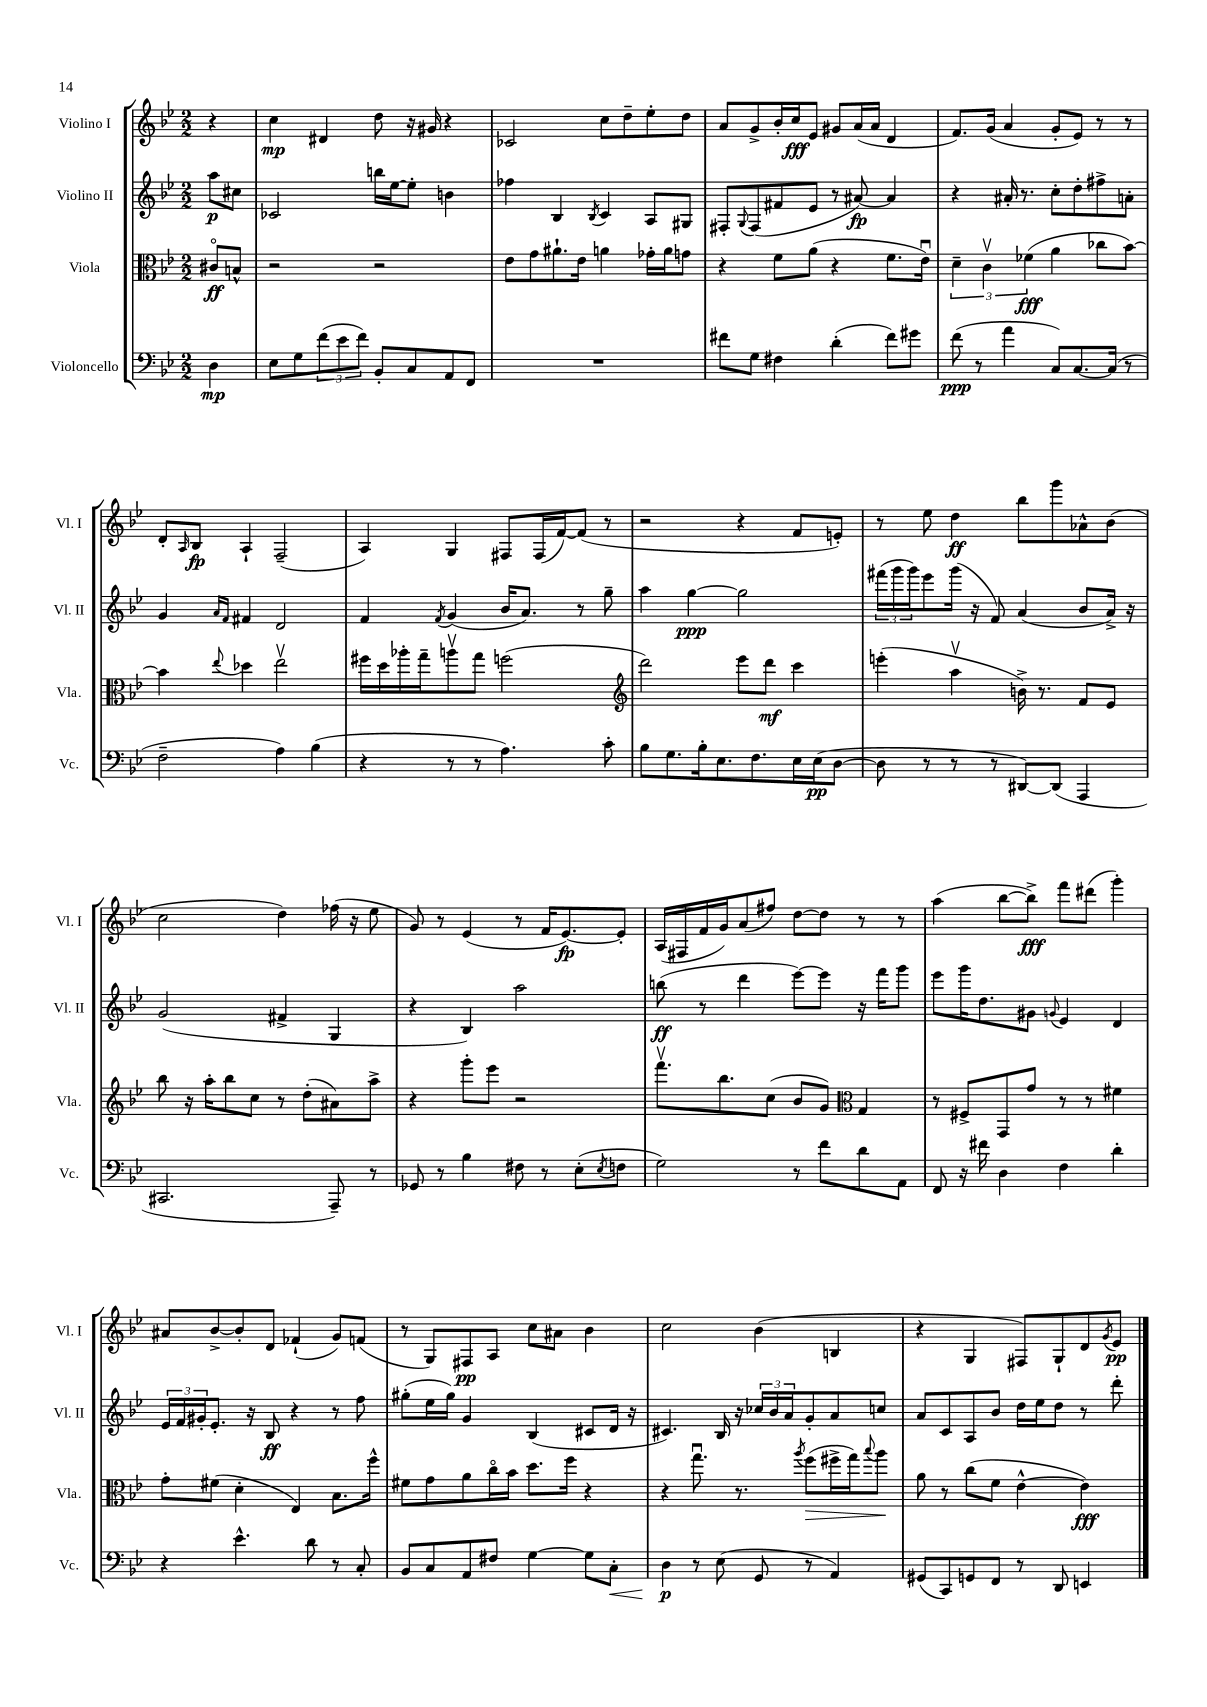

**kern	**dynam	**kern	**dynam	**kern	**dynam	**kern	**dynam
*part4	*part4	*part3	*part3	*part2	*part2	*part1	*part1
*staff4	*staff4	*staff3	*staff3	*staff2	*staff2	*staff1	*staff1
*I"Violoncello	*	*I"Viola	*	*I"Violino II	*	*I"Violino I	*
*I'Vc.	*	*I'Vla.	*	*I'Vl. II	*	*I'Vl. I	*
*clefF4	*	*clefC3	*	*clefG2	*	*clefG2	*
*k[b-e-]	*	*k[b-e-]	*	*k[b-e-]	*	*k[b-e-]	*
*M2/2	*	*M2/2	*	*M2/2	*	*M2/2	*
=	=	=	=	=	=	=	=
4D\	mp	8c#X/L	ff	8aa\L	p	4r	.
.	.	8Bn^^/J	.	8cc#X\J	.	.	.
=1	=1	=1	=1	=1	=1	=1	=1
8E-\L	.	2r	.	2c-X/	.	4cc\	mp
8G\	.	.	.	.	.	.	.
(12f\	.	.	.	.	.	4d#X/	.
12e-\	.	.	.	.	.	.	.
12f\J)	.	.	.	.	.	.	.
8BB-'/L	.	2r	.	16bbn\LL	.	8dd\	.
.	.	.	.	[16ee-\J	.	.	.
8C/	.	.	.	8ee-'\J]	.	16r	.
.	.	.	.	.	.	16g#X/	.
8AA/	.	.	.	4bn\	.	4r	.
8FF/J	.	.	.	.	.	.	.
=2	=2	=2	=2	=2	=2	=2	=2
1r	.	8e-\L	.	4ff-X\	.	2c-X/	.
.	.	8g\	.	.	.	.	.
.	.	8.a#X`\	.	4B-/	.	.	.
.	.	16e-\Jk	.	.	.	.	.
.	.	.	.	8qB-/	.	.	.
.	.	4an\	.	4c/	.	8cc\L	.
.	.	.	.	.	.	8dd~\	.
.	.	16g-X'\LL	.	8A/L	.	8ee-'\	.
.	.	16a\J	.	.	.	.	.
.	.	8gn\J	.	8G#X/J	.	8dd\J	.
=3	=3	=3	=3	=3	=3	=3	=3
8f#X\L	.	4r	.	8F#X'/L	.	8a/L	.
.	.	.	.	8qqG/	.	.	.
8G\J	.	.	.	(8F#/	.	8g^/	.
4F#X\	.	8f\L	.	8f#X/	.	16b-'/L	.
.	.	.	.	.	.	16cc/J	fff
.	.	(8a\J	.	8e-/J	.	8e-/J	.
(4d'\	.	4r	.	8r	.	8g#X/L	.
.	.	.	.	[8a#X/)	fp	(16a/L	.
.	.	.	.	.	.	16a/JJ	.
8f#\L)	.	8.f\L	.	4a#/]	.	4d/	.
8g#X\J	.	.	.	.	.	.	.
.	.	16e-u\Jk)	.	.	.	.	.
=4	=4	=4	=4	=4	=4	=4	=4
(8f\	ppp	6d~\	.	4r	.	8.f/L)	.
8r	.	.	.	.	.	.	.
.	.	6cv\	.	.	.	.	.
.	.	.	.	.	.	(16g/Jk	.
4a\	.	.	.	16a#X'/	.	4a/	.
.	.	.	.	8.r	.	.	.
.	.	(6f-X\	fff	.	.	.	.
8C/L)	.	4a\	.	8cc'\L	.	8g'/L	.
[8.C/	.	.	.	8dd'\	.	8e-/J)	.
.	.	8cc-X\L	.	8ff#X^\	.	8r	.
(16C/Jk]	.	.	.	.	.	.	.
8r	.	[8b-\J)	.	8an'\J	.	8r	.
!!LO:LB:g=z
=5	=5	=5	=5	=5	=5	=5	=5
2F~\	.	4b-\]	.	4g/	.	8d'/L	.
.	.	.	.	.	.	16qqA/	.
.	.	.	.	.	.	8B-/J	fp
.	.	.	.	16qqa/LL	.	.	.
.	.	8qqee-/	.	16qqf/JJ	.	.	.
.	.	4dd-X\	.	4f#X/	.	4A`/	.
4A\)	.	2ee-v\	.	2d/	.	(2F~/	.
(4B-\	.	.	.	.	.	.	.
=6	=6	=6	=6	=6	=6	=6	=6
4r	.	16ff#X\LL	.	4f/	.	4A/)	.
.	.	16dd\	.	.	.	.	.
.	.	16aa-X'\	.	.	.	.	.
.	.	16gg~\J	.	.	.	.	.
.	.	.	.	8qf/	.	.	.
8r	.	8aanv\	.	(4g/	.	4G/	.
8r	.	8gg\J	.	.	.	.	.
4.A\)	.	(2ffn\	.	16b-/KL	.	8F#X/L	.
.	.	.	.	8.a/J)	.	.	.
.	.	.	.	.	.	(16F#/L	.
.	.	.	.	.	.	[16f/J)	.
.	.	.	.	8r	.	(8f/J]	.
8c'\	.	.	.	8gg~\	.	8r	.
=7	=7	=7	=7	=7	=7	=7	=7
*	*	*clefG2	*	*	*	*	*
8B-\L	.	2ddd\)	.	4aa\	.	2r	.
8.G\	.	.	.	.	.	.	.
.	.	.	.	[4gg\	ppp	.	.
16B-'\k	.	.	.	.	.	.	.
8.E-\	.	.	.	.	.	.	.
.	.	8eee-\L	.	2gg\]	.	4r	.
8.F\	.	.	.	.	.	.	.
.	.	8ddd\J	mf	.	.	.	.
16E-\L	.	4ccc\	.	.	.	8f/L	.
(16E-\J	pp	.	.	.	.	.	.
[8D\J	.	.	.	.	.	8en'/J)	.
=8	=8	=8	=8	=8	=8	=8	=8
8D\]	.	(4eeen'\	.	(24fff#X\LL	.	8r	.
.	.	.	.	24ggg\	.	.	.
.	.	.	.	24ggg\J)	.	.	.
8r	.	.	.	8eee-\	.	8ee-\	.
8r	.	4aav\	.	(16ggg\Jk	.	4dd\	ff
.	.	.	.	16r	.	.	.
8r	.	.	.	8f/)	.	.	.
[8DD#X/L)	.	16bn^\)	.	(4a/	.	8bb-\L	.
.	.	8.r	.	.	.	.	.
(8DD#/J]	.	.	.	.	.	8ggg\	.
4AAA/	.	8f/L	.	8b-/L	.	8a-X^^\	.
.	.	8e-/J	.	16a^/Jk)	.	(8b-\J	.
.	.	.	.	16r	.	.	.
!!LO:LB:g=z
=9	=9	=9	=9	=9	=9	=9	=9
2.CC#X/	.	8bb-\	.	(2g/	.	2cc\	.
.	.	16r	.	.	.	.	.
.	.	16aa'\KL	.	.	.	.	.
.	.	8bb-\	.	.	.	.	.
.	.	8cc\J	.	.	.	.	.
.	.	8r	.	4f#X^/	.	4dd\)	.
.	.	(8dd'\L	.	.	.	.	.
8AAA~/)	.	8a#X\)	.	4G/	.	(16ff-X\	.
.	.	.	.	.	.	16r	.
8r	.	8aa^\J	.	.	.	8ee-\	.
=10	=10	=10	=10	=10	=10	=10	=10
8GG-X/	.	4r	.	4r	.	8g/)	.
8r	.	.	.	.	.	8r	.
4B-\	.	8ggg'\L	.	4B-/)	.	(4e-/	.
.	.	8eee-\J	.	.	.	.	.
8F#X\	.	2r	.	2aa\	.	8r	.
8r	.	.	.	.	.	16f/KL	.
.	.	.	.	.	.	[8.e-/)	fp
(8E-'\L	.	.	.	.	.	.	.
8qE-/	.	.	.	.	.	.	.
8Fn\J	.	.	.	.	.	8e-'/J]	.
=11	=11	=11	=11	=11	=11	=11	=11
2G\)	.	8.fffv\L	.	(8bbn\	ff	(16A/LL	.
.	.	.	.	.	.	16F#X/	.
.	.	.	.	8r	.	16f/	.
.	.	8.bb-\	.	.	.	16g/J)	.
.	.	.	.	4ddd\	.	(8a/	.
.	.	(8cc\J	.	.	.	8ff#X/J)	.
8r	.	8b-/L	.	[8eee-\L)	.	[8dd\L	.
8f\L	.	8g/J)	.	8eee-\J]	.	8dd\J]	.
*	*	*clefC3	*	*	*	*	*
8d\	.	4G/	.	16r	.	8r	.
.	.	.	.	16fff\KL	.	.	.
8AA\J	.	.	.	8ggg\J	.	8r	.
=12	=12	=12	=12	=12	=12	=12	=12
8FF/	.	8r	.	8eee-\L	.	(4aa\	.
16r	.	8F#X^/L	.	16ggg\K	.	.	.
16f#X\	.	.	.	8.dd\	.	.	.
4D\	.	8GG/	.	.	.	[8bb-\L	.
.	.	8g/J	.	8g#X\J	.	8bb-^\J])	fff
.	.	.	.	8qqgn/	.	.	.
4F\	.	8r	.	4e-/	.	8fff\L	.
.	.	8r	.	.	.	(8ddd#X\J	.
4d'\	.	4f#X\	.	4d/	.	4ggg'\)	.
!!LO:LB:g=z
=13	=13	=13	=13	=13	=13	=13	=13
4r	.	8g'\L	.	24e-/LL	.	8a#X/L	.
.	.	.	.	24f/	.	.	.
.	.	.	.	24g#X'/J	.	.	.
.	.	(8f#X\J	.	8.e-'/J	.	[8b-^/	.
4.e-^^\	.	4d'\	.	.	.	8b-'/]	.
.	.	.	.	16r	.	.	.
.	.	.	.	8B-/	ff	8d/J	.
.	.	4E-/)	.	4r	.	(4f-X`/	.
8d\	.	.	.	.	.	.	.
8r	.	8.B-\L	.	8r	.	8g/L)	.
8C'/	.	.	.	8ff\	.	(8fn/J	.
.	.	16ff^^\Jk	.	.	.	.	.
=14	=14	=14	=14	=14	=14	=14	=14
8BB-/L	.	8f#X\L	.	(8gg#X'\L	.	8r	.
8C/	.	8g\	.	16ee-\L	.	8G/L)	.
.	.	.	.	16gg#\JJ)	.	.	.
8AA/	.	8a\	.	4g/	.	8F#X/	pp
8F#X/J	.	16cc\L	.	.	.	8A/J	.
.	.	16b-\JJ	.	.	.	.	.
[4G\	.	8.dd\L	.	(4B-/	.	8cc\L	.
.	.	.	.	.	.	8a#X\J	.
.	.	16ff\Jk	.	.	.	.	.
8G\L]	.	4r	.	8c#X/L	.	4b-\	.
!	!LO:HP:b	!	!	!	!	!	!
8C'\J	<	.	.	16d/Jk	.	.	.
.	.	.	.	16r	.	.	.
=15	=15	=15	=15	=15	=15	=15	=15
4D\	p	4r	.	4.c#X/)	.	2cc\	.
8r	[	8.ggu\	.	.	.	.	.
(8E-\	.	.	.	16B-/	.	.	.
.	.	8.r	.	16r	.	.	.
8GG/	.	.	.	24cc-X/LL	.	(4b-\	.
.	.	.	.	24b-/	.	.	.
.	.	.	.	24a/J	.	.	.
.	.	8qaa/	.	.	.	.	.
!	!	!	!LO:HP:b	!	!	!	!
8r	.	(8ff\L	>	8g'/	.	.	.
4AA/)	.	16ff#X^\L	.	8a/	.	4Bn/	.
.	.	16gg\J)	.	.	.	.	.
.	.	8qqbb-/	.	.	.	.	.
.	.	8aa\J	.	8ccn/J	.	.	.
.	.	.	]	.	.	.	.
=16	=16	=16	=16	=16	=16	=16	=16
(8GG#X/L	.	8a\	.	8a/L	.	4r	.
8CC/)	.	8r	.	8c/	.	.	.
8GGn/	.	(8cc\L	.	8A/	.	4G/	.
8FF/J	.	8f\J	.	8b-/J	.	.	.
8r	.	[4e-^^\	.	16dd\LL	.	8F#X/L)	.
.	.	.	.	16ee-\J	.	.	.
8DD/	.	.	.	8dd\J	.	8G`/	.
4EEn/	.	4e-\])	fff	8r	.	8d/	.
.	.	.	.	.	.	8qg/	.
.	.	.	.	8ddd'\	.	8e-/J	pp
==	==	==	==	==	==	==	==
*-	*-	*-	*-	*-	*-	*-	*-
